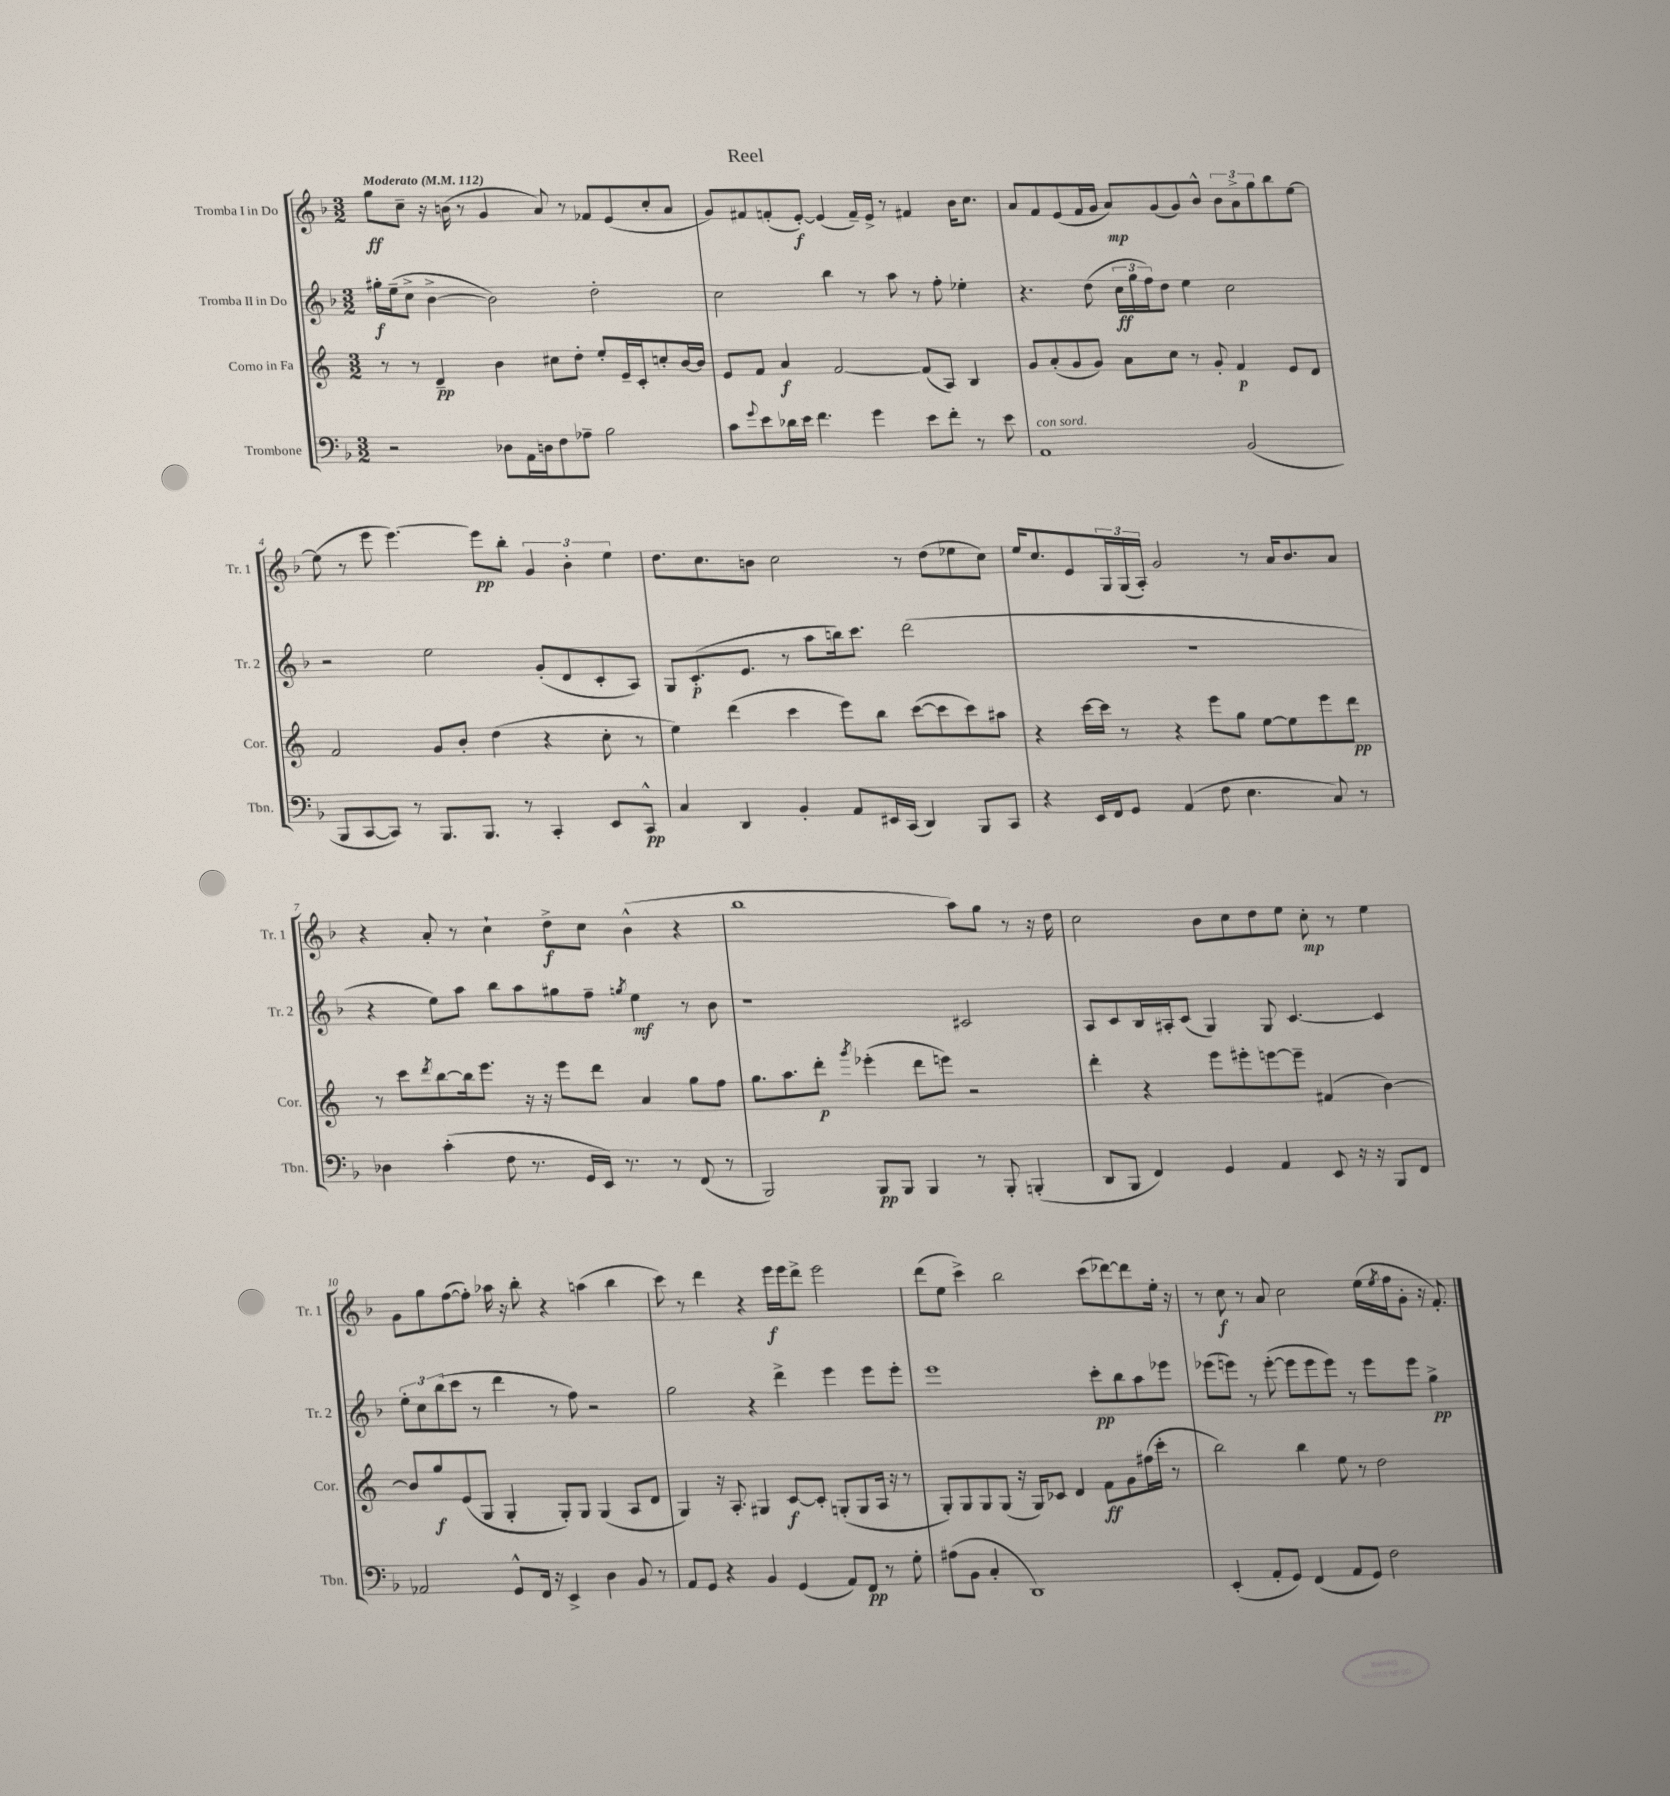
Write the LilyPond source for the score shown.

\header { title = "Reel" }
<<
\new StaffGroup <<
\new Staff = "s0" \with { instrumentName = "Tromba I in Do" shortInstrumentName = "Tr. 1" } {
    \clef treble \key f \major \numericTimeSignature \time 3/2 \tempo "Moderato" 4 = 112
    g''8\ff c''8-- r16 b'16( r8 g'4 a'8) r8 fes'8 e'8( c''8-. a'8 |
    g'8) fis'8 f'8-.( e'8~-.\f) e'4( f'16--) e'16-> r8 fis'4 bes'16 c''8. |
    a'8 f'8 e'8( f'16 g'16 a'8\mp) g'8( g'8) bes'8-^ \tuplet 3/2 { bes'8 a'8-> g''8 } bes''8 e''8~ |
    e''8( r8 e'''8 e'''4.~) e'''8\pp bes''8-. \tuplet 3/2 { g'4 bes'4-. e''4 } |
    d''8. c''8. b'8 c''2 r8 d''8( ees''8 c''8) |
    e''16 c''8. e'8 \tuplet 3/2 { g16 g16( a16-.) } g'2 r8 a'16 bes'8. a'8 |
    r4 a'8-. r8 c''4-! d''8->\f c''8 bes'4-^( r4 |
    bes''1 a''8) g''8 r8 r16 d''16 |
    c''2 bes'8 c''8 d''8 e''8 c''8-.\mp r8 e''4 |
    g'8 g''8 f''8~( f''8-.) aes''16 r16 bes''8-. r4 a''4( bes''4 |
    c'''8) r8 d'''4 r4 e'''16\f e'''16 d'''8-> e'''2 |
    d'''8( e''8 c'''4->) bes''2 c'''8( des'''8~) des'''8 e''16-. r16 |
    r8 c''8\f r8 a'8 c''2 e''16( \acciaccatura { e''8 } f''16 g'8-. r16 f'8.-.) \bar "|." |
}
\new Staff = "s1" \with { instrumentName = "Tromba II in Do" shortInstrumentName = "Tr. 2" } {
    \clef treble \key f \major \numericTimeSignature \time 3/2
    gis''16-.\f e''16--( c''8-> bes'4~-> bes'2) d''2-. |
    c''2 bes''4 r8 a''8 r8 f''8-. ees''4-. |
    r4. d''8( \tuplet 3/2 { c''16\ff g''16 f''16) } d''8 e''4 c''2 |
    r2 e''2 g'8-.( d'8 c'8-. a8) |
    g8 c'8.-.\p( e'8. r8 a''8 b''16) c'''8. d'''2( |
    R1. |
    r4 e''8) a''8 bes''8 a''8 gis''8 f''8-- \acciaccatura { g''8 } e''4\mf r8 bes'8 |
    r1 cis'2 |
    a8 c'8 bes16 ais16-. c'8( g4) g8 c'4.~ c'4 |
    \tuplet 3/2 { e''8-. c''8 bes''8( } c'''8 r8 d'''4 r8 f''8) r2 |
    g''2 r4 d'''4-> e'''4 e'''8 e'''8-. |
    e'''1 c'''8-.\pp bes''8 a''8 ees'''8 |
    ees'''8( e'''8) r8 e'''8~-.( e'''8 e'''8 e'''8) r8 e'''8 e'''8 g''4->\pp \bar "|." |
}
\new Staff = "s2" \with { instrumentName = "Corno in Fa" shortInstrumentName = "Cor." } {
    \clef treble \key c \major \numericTimeSignature \time 3/2
    r8 r8 d'4--\pp b'4 cis''8 d''8-. e''8-. e'16-- c'16-. c''8-. b'16~ b'16 |
    e'8 f'8 a'4\f f'2~ f'8( a8) b4 |
    g'8 a'8-.( g'8 g'8) a'8 c''8 r8 g'8-. f'4\p e'8 d'8 |
    f'2 g'8 b'8-. d''4( r4 c''8-. r8 |
    e''4) d'''4( c'''4 e'''8) b''8 c'''8~( c'''8 c'''8) ais''8 |
    r4 c'''16~ c'''16 r8 r4 e'''8 g''8 e''8~ e''8 e'''8 d'''8\pp |
    r8 c'''8 \acciaccatura { d'''8 } b''8~ b''16 e'''8. r16 r16 e'''8 d'''8 a'4 g''8 f''8 |
    g''8. a''8. d'''8-.\p \acciaccatura { g'''8 } ees'''4-.( d'''8 e'''8) r2 |
    d'''4-. r4 e'''8 eis'''8-. e'''8~ e'''8-- fis'4( b'4~) |
    b'8 g''8\f e'8( g8 g4-. g8-.) g8 g4( a8 d'8 |
    g4) r16 a8.-. gis4 c'8~\f c'8-. g8-.( g8 a16 r16 r8 |
    g8-.) g8 g8 g8( r16 g16) ces'8 d'4 f'8\ff g'8 fis''16( c'''16-. r8 |
    b''2) b''4 e''8 r8 d''2 \bar "|." |
}
\new Staff = "s3" \with { instrumentName = "Trombone" shortInstrumentName = "Tbn." } {
    \clef bass \key f \major \numericTimeSignature \time 3/2
    r2 des8 a,16 d16 f8 aes8-- bes2 |
    c'8 \appoggiatura { g'8 } e'8 des'16 e'16 f'4. g'4 e'8 f'8-. r8 e'8 |
    a,1^\markup { \italic "con sord." } bes,2( |
    bes,,8 c,8~ c,8) r8 bes,,8. bes,,8. r8 c,4-. e,8 c,8-^\pp |
    c4 d,4 bes,4-. a,8 eis,16 c,16( d,4) bes,,8 c,8 |
    r4 e,16 f,16 g,8 a,4( f8 e4. c8) r8 |
    des4 c'4-.( f8 r8. g,16 e,16) r8. r8 f,8( r8 |
    bes,,2) bes,,8\pp bes,,8 bes,,4 r8 bes,,8-. b,,4-.( |
    d,8 bes,,8 f,4) g,4 a,4 e,8 r16 r16 bes,,8 f,8 |
    aes,2 g,8-^ f,16 r16 e,4-> d4 bes,8 r8 |
    a,8 g,8 r4 bes,4 g,4( a,8) f,8\pp r8 g8-. |
    ais8( bes,8 c4-. d,1) |
    e,4-.( a,8-. g,8) f,4( a,8 g,8) f2 \bar "|." |
}
>>
>>
